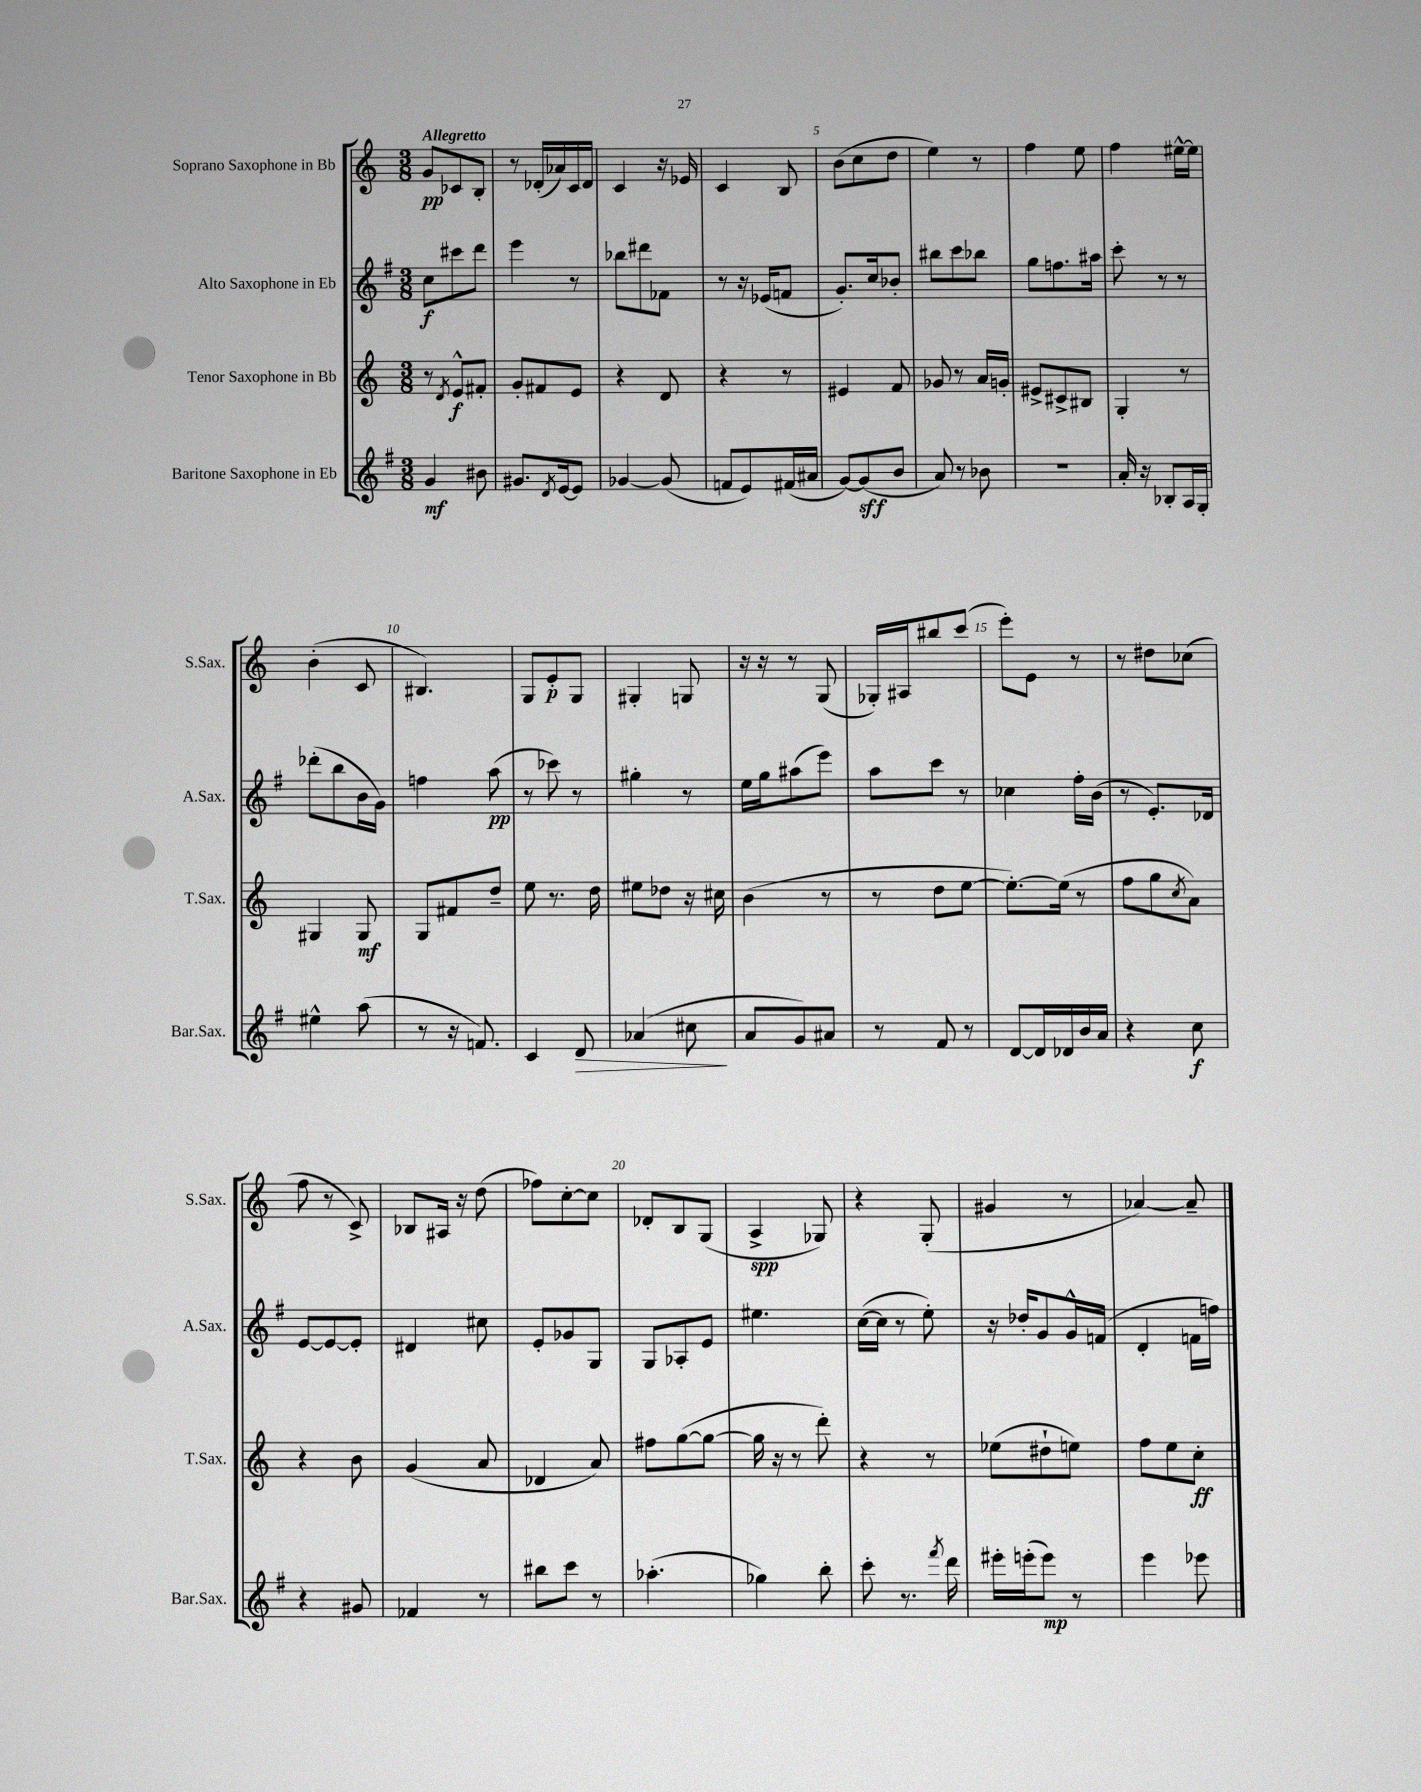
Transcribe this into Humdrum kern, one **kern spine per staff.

**kern	**kern	**kern	**kern
*staff4	*staff3	*staff2	*staff1
*clefG2	*clefG2	*clefG2	*clefG2
*k[f#]	*k[]	*k[f#]	*k[]
*M3/8	*M3/8	*M3/8	*M3/8
4g	8r	8cc	8g
.	8qd	.	.
.	8e^^	8ccc#	8c-
8b#	8f#'	8ddd	8B'
=	=	=	=
8.g#	8g'	4eee	8r
.	8f#	.	(16d-'
8qd	.	.	.
[16e	.	.	16a-)
8e]	8e	8r	16c
.	.	.	16d-
=	=	=	=
[4g-	4r	8bb-	4c
.	.	8ddd#	.
(8g-]	8d	8f-	16r
.	.	.	16e-
=	=	=	=
8f	4r	8r	4c
8e)	.	16r	.
.	.	(16e-	.
(16f#	8r	8f	8B
16a#	.	.	.
=	=	=	=
[8g)	4e#	8.g')	(8b
(8g]	.	.	8cc
.	.	16cc	.
8b	8f	8b-'	8dd
=	=	=	=
8a)	8g-	8bb#	4ee)
8r	8r	8ccc	.
8b-	16a	8bb-	8r
.	16g'	.	.
=	=	=	=
4.r	8e#^	8gg	4ff
.	8c#^	8.ff	.
.	8B#	.	8ee
.	.	16aa#	.
=	=	=	=
16a'	4G'	8ccc'	4ff
16r	.	.	.
8B-'	.	8r	.
16A	8r	8r	[16ee#^^
16G'	.	.	16ee#]
=	=	=	=
4ee#^^	4G#	(8ddd-'	(4b'
.	.	8bb	.
(8aa	8G#	16b	8c
.	.	16g)	.
=	=	=	=
8r	8G	4ff	4.B#)
16r	8f#	.	.
8.f)	.	.	.
.	8dd~	(8aa	.
=	=	=	=
4c	8ee	8r	8G
.	8.r	8ccc-)	8e'
8d	.	8r	8G
.	16dd	.	.
=	=	=	=
(4a-	8ee#	4gg#'	4G#'
.	8dd-	.	.
8cc#	16r	8r	8G
.	16cc#	.	.
=	=	=	=
8a	(4b	16ee	16r
.	.	16gg	16r
8g)	.	(8aa#	8r
8a#	8r	8eee)	(8G
=	=	=	=
8r	8r	8aa	16G-')
.	.	.	16A#
8f#	8dd	8ccc	8bb#
8r	[8ee	8r	(8ccc
=	=	=	=
[8d	8.ee'_)	4cc-	8eee')
16d]	.	.	8e
16d-	(16ee]	.	.
16b	8r	16ff#'	8r
16a	.	(16b	.
=	=	=	=
4r	8ff	8r	8r
.	8gg	8.e')	8dd#
.	8qcc	.	.
8cc	8a)	.	(8cc-
.	.	16d-	.
=	=	=	=
4r	4r	[8e	8ff
.	.	8e_	8r
8g#	8b	8e']	8c^)
=	=	=	=
4f-	(4g	4d#	8B-
.	.	.	16A#
.	.	.	16r
8r	8a	8cc#	(8dd
=	=	=	=
8bb#	4d-	8e'	8ff-)
8ccc	.	8g-	[8cc'
8r	8a)	8G	8cc]
=	=	=	=
(4.aa-'	8ff#	8G	8d-'
.	([8gg	8A-'	8B
.	8gg_	8e	(8G
=	=	=	=
4gg-)	16gg]	4.ee#	4A^
.	16r	.	.
.	8r	.	.
8bb'	8ddd')	.	8G-)
=	=	=	=
8ccc'	4r	([16cc	4r
.	.	16cc]	.
8.r	.	8r	.
.	8r	8ee')	(8G'
8qfff#	.	.	.
16ddd	.	.	.
=	=	=	=
16eee#'	(8ee-	16r	4g#
(16eee'	.	16dd-'	.
8eee)	8dd#`	8g	.
8r	8ee)	16g^^	8r
.	.	(16f	.
=	=	=	=
4eee	8ff	4d'	[4a-)
.	8ee	.	.
8eee-	8cc'	16f	8a-~]
.	.	16ff)	.
==	==	==	==
*-	*-	*-	*-
